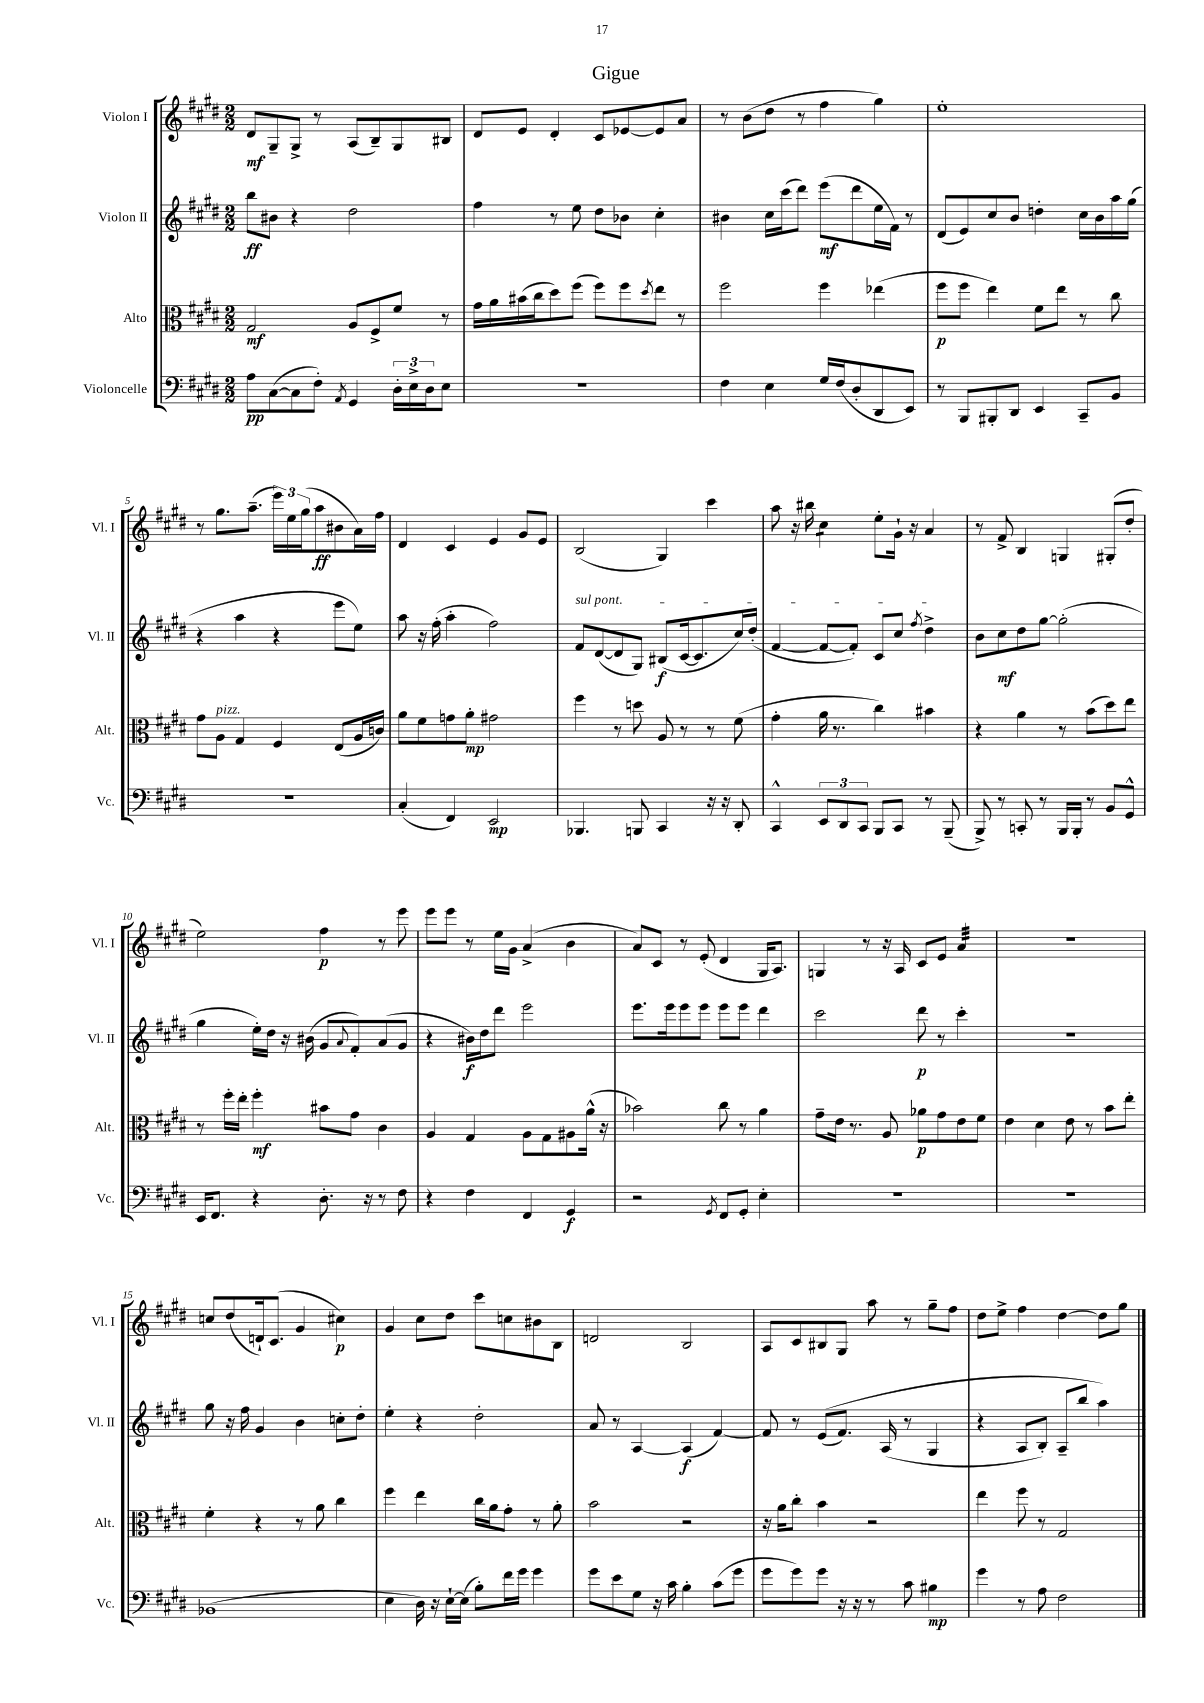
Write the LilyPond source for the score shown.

\header { title = "Gigue" }
<<
\new StaffGroup <<
\new Staff = "s0" \with { instrumentName = "Violon I" shortInstrumentName = "Vl. I" } {
    \clef treble \key e \major \numericTimeSignature \time 2/2
    dis'8\mf gis8-- gis8-> r8 a8( b8--) gis8 bis8 |
    dis'8 e'8 dis'4-. cis'8 ees'8~ ees'8 a'8 |
    r8 b'8( dis''8 r8 fis''4 gis''4) |
    e''1-. |
    r8 gis''8. a''8.--( \tuplet 3/2 { e'''16) e''16 gis''16( } a''8\ff bis'8 a'16) fis''16 |
    dis'4 cis'4 e'4 gis'8 e'8 |
    b2( gis4) cis'''4 |
    a''8 r16 bis''16 cis''4:8 e''8-. gis'16-! r16 a'4 |
    r8 fis'8-> b4 g4 gis8-.( dis''8-. |
    e''2) fis''4\p r8 e'''8 |
    e'''8 e'''8 r8 e''16 gis'16 a'4->( b'4 |
    a'8) cis'8 r8 e'8-.( dis'4 gis16 a8.) |
    g4 r8 r16 a16 cis'8 e'8 a'4:32 |
    R1 |
    c''8 dis''8( d'16-!) cis'8.( gis'4 cis''4\p) |
    gis'4 cis''8 dis''8 cis'''8 c''8 bis'8 b8 |
    d'2 b2 |
    a8 cis'8 bis8 gis8 a''8 r8 gis''8-- fis''8 |
    dis''8 e''8-> fis''4 dis''4~ dis''8 gis''8 \bar "|." |
}
\new Staff = "s1" \with { instrumentName = "Violon II" shortInstrumentName = "Vl. II" } {
    \clef treble \key e \major \numericTimeSignature \time 2/2
    b''8\ff bis'8 r4 dis''2 |
    fis''4 r8 e''8 dis''8 bes'8 cis''4-. |
    bis'4 cis''16 cis'''16( dis'''8) e'''8\mf( dis'''8 e''16 fis'16) r8 |
    dis'8( e'8) cis''8 b'8 d''4-. cis''16 b'16 a''16 gis''16( |
    r4 a''4 r4 e'''8 e''8) |
    a''8 r16 fis''16-.( a''4-. fis''2) |
    \once \override TextSpanner.bound-details.left.text = \markup { \italic "sul pont." } fis'8\startTextSpan dis'8~( dis'8 gis8) bis8\f( cis'16~ cis'8. cis''16) dis''16-.( |
    fis'4~ fis'8~ fis'8-.) cis'8 cis''8 \acciaccatura { fis''8 } dis''4->\stopTextSpan |
    b'8 cis''8\mf dis''8 gis''8~ gis''2-.( |
    gis''4 e''16-.) dis''16 r16 bis'16( gis'8 \appoggiatura { a'8 } fis'8-.) a'8( gis'8 |
    r4 bis'16\f) dis''16 dis'''8 e'''2 |
    e'''8. e'''16 e'''8 e'''8 e'''8 e'''8 dis'''4 |
    cis'''2 dis'''8\p r8 cis'''4-. |
    R1 |
    gis''8 r16 fis''16 gis'4 b'4 c''8-. dis''8-. |
    e''4-. r4 dis''2-. |
    a'8 r8 a4~ a4\f( fis'4~) |
    fis'8 r8 e'8(\( fis'8.) a16( r8 gis4 |
    r4 a8 b8-.) a8-- b''8 a''4\) \bar "|." |
}
\new Staff = "s2" \with { instrumentName = "Alto" shortInstrumentName = "Alt." } {
    \clef alto \key e \major \numericTimeSignature \time 2/2
    gis2\mf a8 fis8-> fis'8 r8 |
    gis'16 a'16 bis'16( cis''16 dis''8) fis''8( fis''8) fis''8 \acciaccatura { dis''8 } e''8 r8 |
    fis''2 fis''4 ees''4( |
    fis''8\p fis''8 e''4) fis'8 e''8 r8 cis''8 |
    gis'8 a8^\markup { \italic "pizz." } gis4 fis4 e8( a16 c'16) |
    a'8 fis'8 g'8 a'8-.\mp gis'2 |
    fis''4 r8 d''8 a8 r8 r8 fis'8( |
    gis'4-. a'16 r8. cis''4) bis'4 |
    r4 a'4 r8 b'8( dis''8) e''8 |
    r8 fis''16-. e''16-. fis''4-.\mf bis'8 gis'8 cis'4 |
    a4 gis4 a8 gis8 ais8 a'16-^( r16 |
    bes'2) cis''8 r8 a'4 |
    gis'8-- e'16 r8. a8 aes'8\p gis'8 e'8 fis'8 |
    e'4 dis'4 e'8 r8 b'8 e''8-. |
    fis'4-. r4 r8 a'8 cis''4 |
    fis''4 e''4 cis''16 a'16 gis'8-. r8 a'8-. |
    b'2 r2 |
    r16 a'16 cis''8-. b'4 r2 |
    e''4 fis''8 r8 gis2 \bar "|." |
}
\new Staff = "s3" \with { instrumentName = "Violoncelle" shortInstrumentName = "Vc." } {
    \clef bass \key e \major \numericTimeSignature \time 2/2
    a8\pp cis8~( cis8 fis8-.) \acciaccatura { a,8 } gis,4 \tuplet 3/2 { dis16-. e16-> dis16 } e8 |
    R1 |
    fis4 e4 gis16 fis16( dis8-. dis,8 e,8) |
    r8 b,,8 bis,,8-. dis,8 e,4 cis,8-- b,8 |
    R1 |
    cis4-.( fis,4) e,2\mp |
    bes,,4. b,,8 cis,4 r16 r16 dis,8-. |
    cis,4-^ \tuplet 3/2 { e,8 dis,8 cis,8 } b,,8 cis,8 r8 b,,8--( |
    b,,8->) r8 c,8-. r8 b,,16 b,,16-. r8 b,8 gis,8-^ |
    e,16 fis,8. r4 dis8.-. r16 r8 fis8 |
    r4 fis4 fis,4 gis,4\f |
    r2 \acciaccatura { gis,8 } fis,8 gis,8-. e4-. |
    R1 |
    R1 |
    bes,1( |
    e4 dis16) r16 e16~-! e16( b8-.) fis'16 gis'16 gis'4 |
    gis'8 e'8 gis8 r16 cis'16 b4-. cis'8( gis'8 |
    gis'8 gis'8) gis'8 r16 r16 r8 cis'8 bis4\mp |
    gis'4 r8 a8 fis2 \bar "|." |
}
>>
>>
